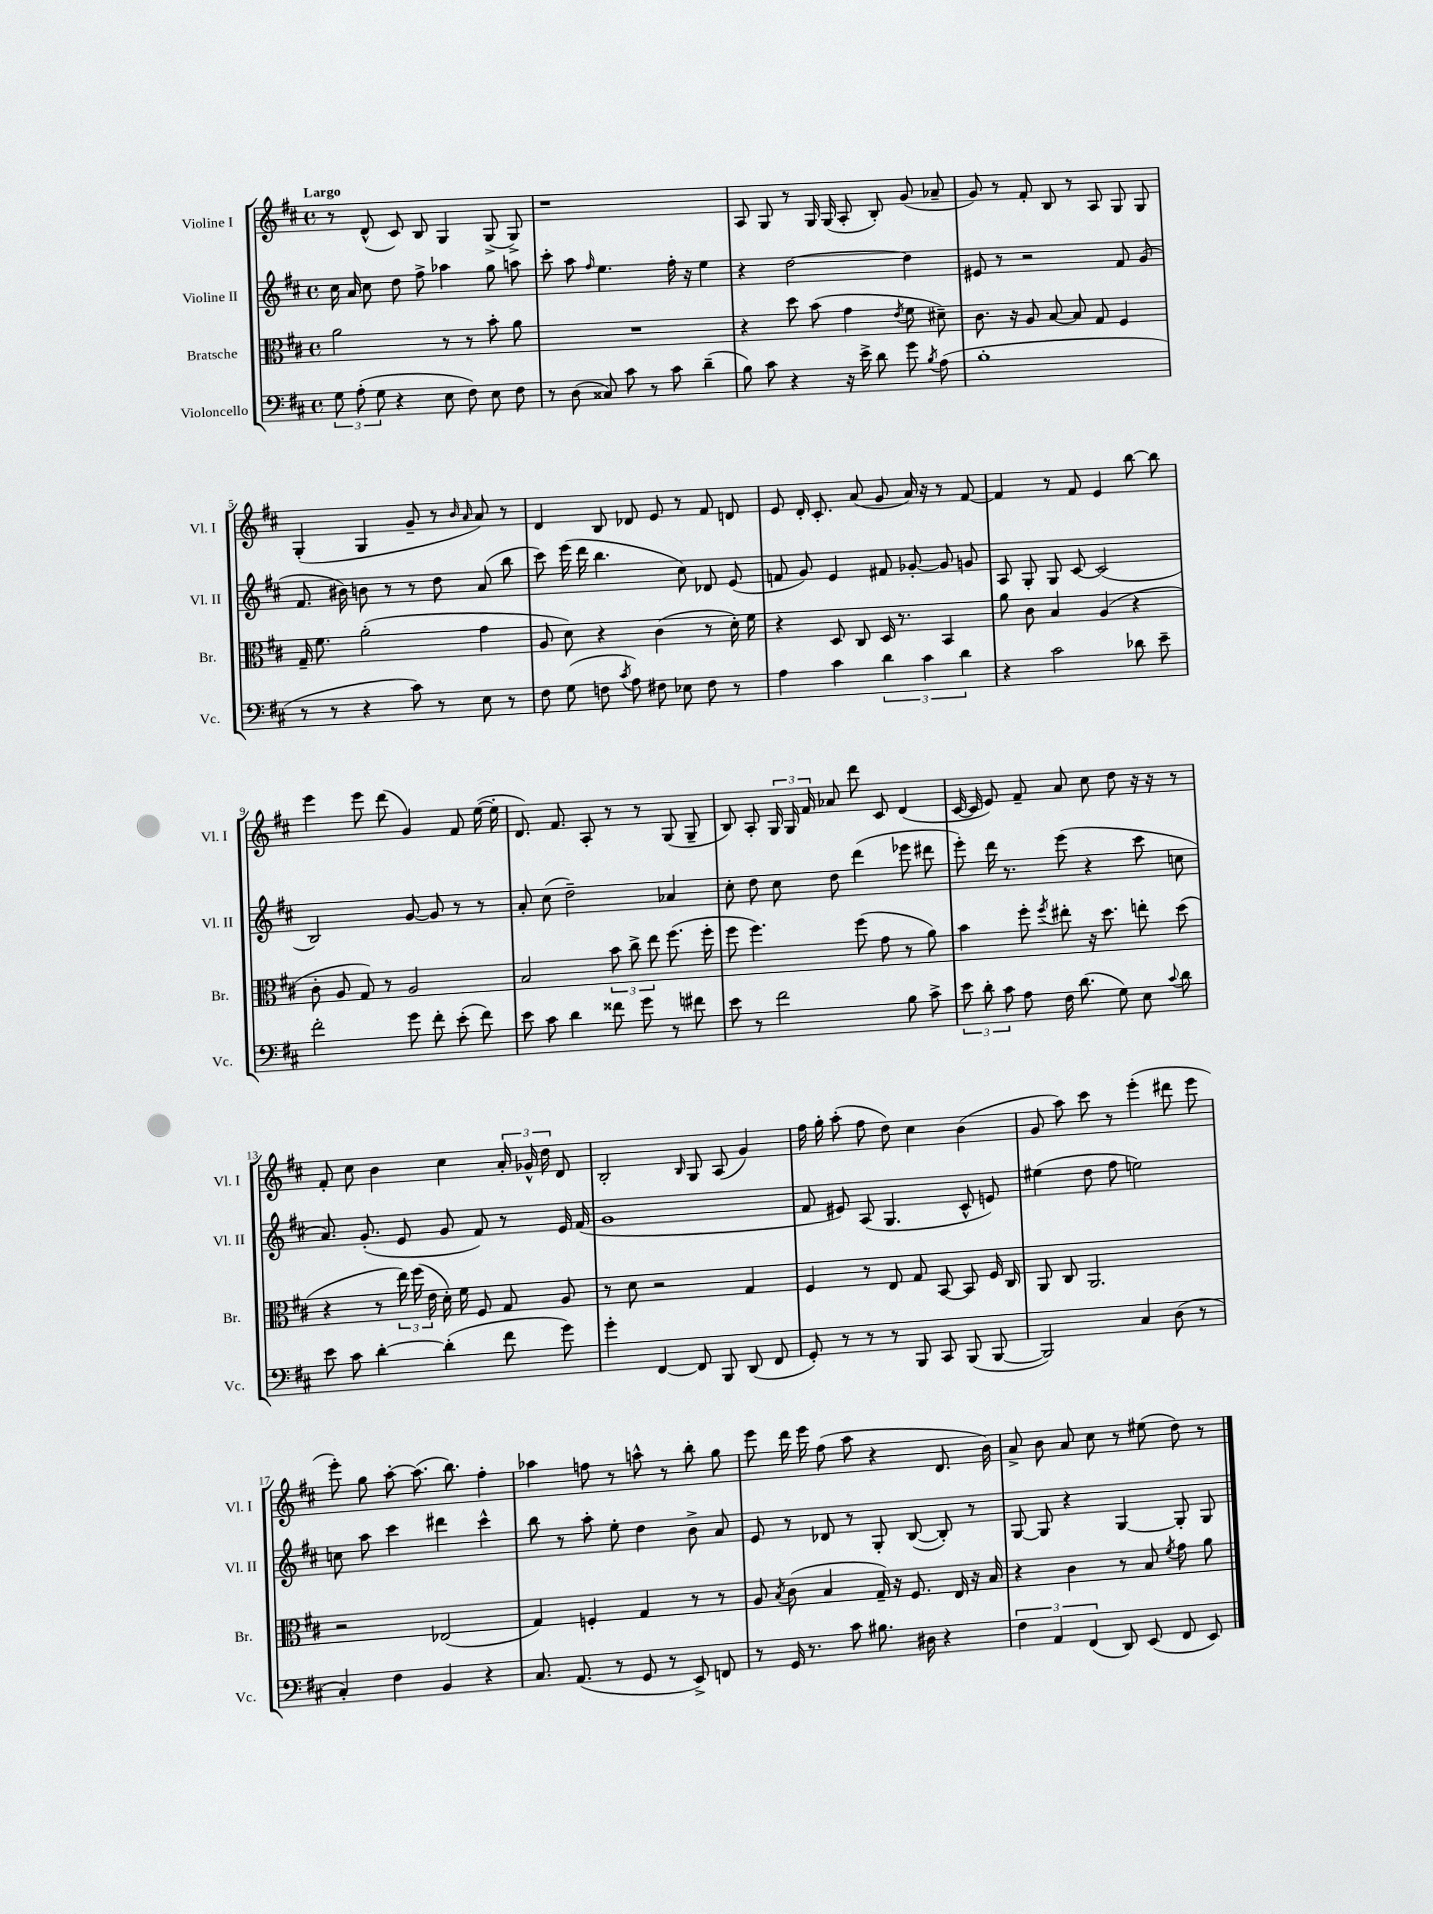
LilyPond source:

<<
\new StaffGroup <<
\new Staff = "s0" \with { instrumentName = "Violine I" shortInstrumentName = "Vl. I" } {
    \clef treble \key d \major \defaultTimeSignature \time 4/4 \tempo "Largo"
    \autoBeamOff r8 d'8-^( cis'8) b8 g4 g8->( g8->) |
    r1 |
    a8 g8 r8 g16 g16( a8-. b8-.) g'8( aes'8-- |
    g'8) r8 fis'8-. b8 r8 a8 g8 g8 |
    g4-.( g4 g'8-- r8 \grace { b'16 a'16 } a'8) r8 |
    d'4 b8 des'8 e'8 r8 fis'8 d'8 |
    e'8 d'16-. cis'8.-. a'8( g'8 a'16) r16 r8 fis'8~ |
    fis'4 r8 fis'8 e'4 b''8~ b''8 |
    e'''4 e'''8 d'''8( g'4) fis'8 e''16~( e''16-. |
    d'8.) fis'8. a8-. r8 r8 g8( g8-- |
    b8) a8-. \tuplet 3/2 { g16 g16 fis'16 } aes'8 d'''8 cis'8 d'4( |
    cis'16~ cis'16 e'8) fis'8-- a'8 cis''8 d''8 r16 r16 r8 |
    fis'8-. cis''8 b'4 cis''4 \tuplet 3/2 { a'16-. ges'16-^ d''16 } d'8 |
    b2-. \grace { b16 } g8 a8( g'4) |
    fis''16 g''16-. a''8-.( fis''8 d''8) cis''4 b'4( |
    g'8 a''8) cis'''8 r8 e'''4-.( dis'''8 e'''8 |
    e'''8-.) g''8 a''8~-. a''8.( b''8.) fis''4-. |
    aes''4 f''8 r8 a''8-^ r8 b''8-. g''8 |
    e'''8 d'''16 e'''16 fis''8( a''8 r4 d'8. b'16) |
    a'8-> b'8 a'8 cis''8 r8 eis''8( d''8) r8 \bar "|." |
}
\new Staff = "s1" \with { instrumentName = "Violine II" shortInstrumentName = "Vl. II" } {
    \clef treble \key d \major \defaultTimeSignature \time 4/4
    \autoBeamOff cis''16 a'16 cis''8 d''8 fis''8-> aes''4 g''8 a''8 |
    cis'''8-. a''8 \grace { fis''16 } e''4. fis''16-. r16 e''4 |
    r4 d''2~ d''4 |
    eis'8 r8 r2 fis'8 g'8( |
    fis'8. bis'16) b'8 r8 r8 d''8 a'8( b''8 |
    cis'''8) e'''16( d'''16 b''4. cis''8) des'8 e'8( |
    f'8 g'8) e'4 fis'8 ges'8~-. ges'8 g'8 |
    a8 g8-. g8 cis'8~ cis'2( |
    b2) g'8~ g'8 r8 r8 |
    a'8-. cis''8( d''2--) aes'4 |
    cis''8-. d''8 cis''8 d''8 d'''4( ees'''8 dis'''8 |
    e'''8-.) d'''16 r8. e'''8( r4 cis'''8 c''8 |
    a'8.) g'8.-.( e'8 g'8 fis'8) r8 e'16 fis'16( |
    g'1 |
    fis'8 eis'8) a8( g4. cis'8-^ e'8) |
    eis''4( d''8 fis''8 e''2) |
    c''8 a''8 cis'''4 dis'''4 cis'''4-^ |
    b''8 r8 a''8-. e''8-. d''4 b'8-> a'8 |
    e'8 r8 des'8 r8 g8-. b8~( b8-.) r8 |
    g8~ g8 r4 g4~ g8-. g8 \bar "|." |
}
\new Staff = "s2" \with { instrumentName = "Bratsche" shortInstrumentName = "Br." } {
    \clef alto \key d \major \defaultTimeSignature \time 4/4
    \autoBeamOff a'2 r8 r8 b'8-. a'8 |
    R1 |
    r4 d''8 b'8( g'4 \acciaccatura { e'8 } fis'8 dis'8--) |
    cis'8. r16 a8 b8~ b8 g8 fis4 |
    g16-- fis'8. a'2-.( g'4 |
    a8 d'8) r4 cis'4( r8 d'16-.) fis'16 |
    r4 d8 cis8 d16 r8. b,4 |
    a'8 cis'8 b4 a4( r4 |
    cis'8-. a8 g8) r8 a2 |
    b2 \tuplet 3/2 { b'8 cis''8-> e''8 } fis''8.( fis''16-. |
    fis''8 fis''4.) fis''8( g'8 r8 a'8) |
    b'4 fis''8-. \acciaccatura { fis''8 } eis''8-. r16 d''8. e''8-. d''8( |
    r4 r8 \tuplet 3/2 { e''16) fis''16( e'16 } d'16-.) fis'16 fis8 g8 a8 |
    r8 d'8 r2 g4 |
    fis4 r8 e8 g8 b,8~ b,8 fis16 cis16 |
    a,8 cis8 a,2. |
    r2 ees2( |
    g4) f4-. g4 r8 r8 |
    a8 \acciaccatura { b8 } cis'8( b4 g16--) r16 fis8. e16 r16 b16 |
    r4 cis'4 r8 b8 \acciaccatura { fis'8 } g'8 a'8 \bar "|." |
}
\new Staff = "s3" \with { instrumentName = "Violoncello" shortInstrumentName = "Vc." } {
    \clef bass \key d \major \defaultTimeSignature \time 4/4
    \autoBeamOff \tuplet 3/2 { g8 a8-.( g8 } r4 e8 fis8) e8 fis8 |
    r8 d8( cisis8) cis'8 r8 cis'8 d'4--( |
    b8) cis'8 r4 r16 e'16-> d'8 g'8 \acciaccatura { b8 } a8( |
    b1-. |
    r8 r8 r4 cis'8) r8 e8 r8 |
    fis8 g8( f8 \acciaccatura { cis'8 } a8) fis8 ees8 fis8 r8 |
    a4 cis'4 \tuplet 3/2 { d'4 cis'4 d'4 } |
    r4 cis'2 des'8 e'8-- |
    fis'2-. g'8 fis'8-. e'8-.( fis'8) |
    e'8 cis'8 d'4 fisis'8 g'8 r8 fis'8 |
    e'8 r8 fis'2 b8 cis'8-> |
    \tuplet 3/2 { e'8 d'8-. cis'8 } a8 fis16 d'8.( g8) e8 \appoggiatura { cis'8 } d'8 |
    e'8 cis'8 d'4~-. d'4-.( fis'8 g'8) |
    g'4-. fis,4~ fis,8 b,,8 d,8( fis,8 |
    g,8-.) r8 r8 r8 b,,8 cis,8 b,,8( b,,8~ |
    b,,2) cis4 d8( r8 |
    cis4-.) fis4 b,4 r4 |
    cis8. a,8.( r8 g,8 r8 e,8->) f,8 |
    r8 g,16 r8. cis'8 bis8. dis16 r4 |
    \tuplet 3/2 { fis4 a,4 fis,4( } d,8) e,8( fis,8 e,8) \bar "|." |
}
>>
>>
